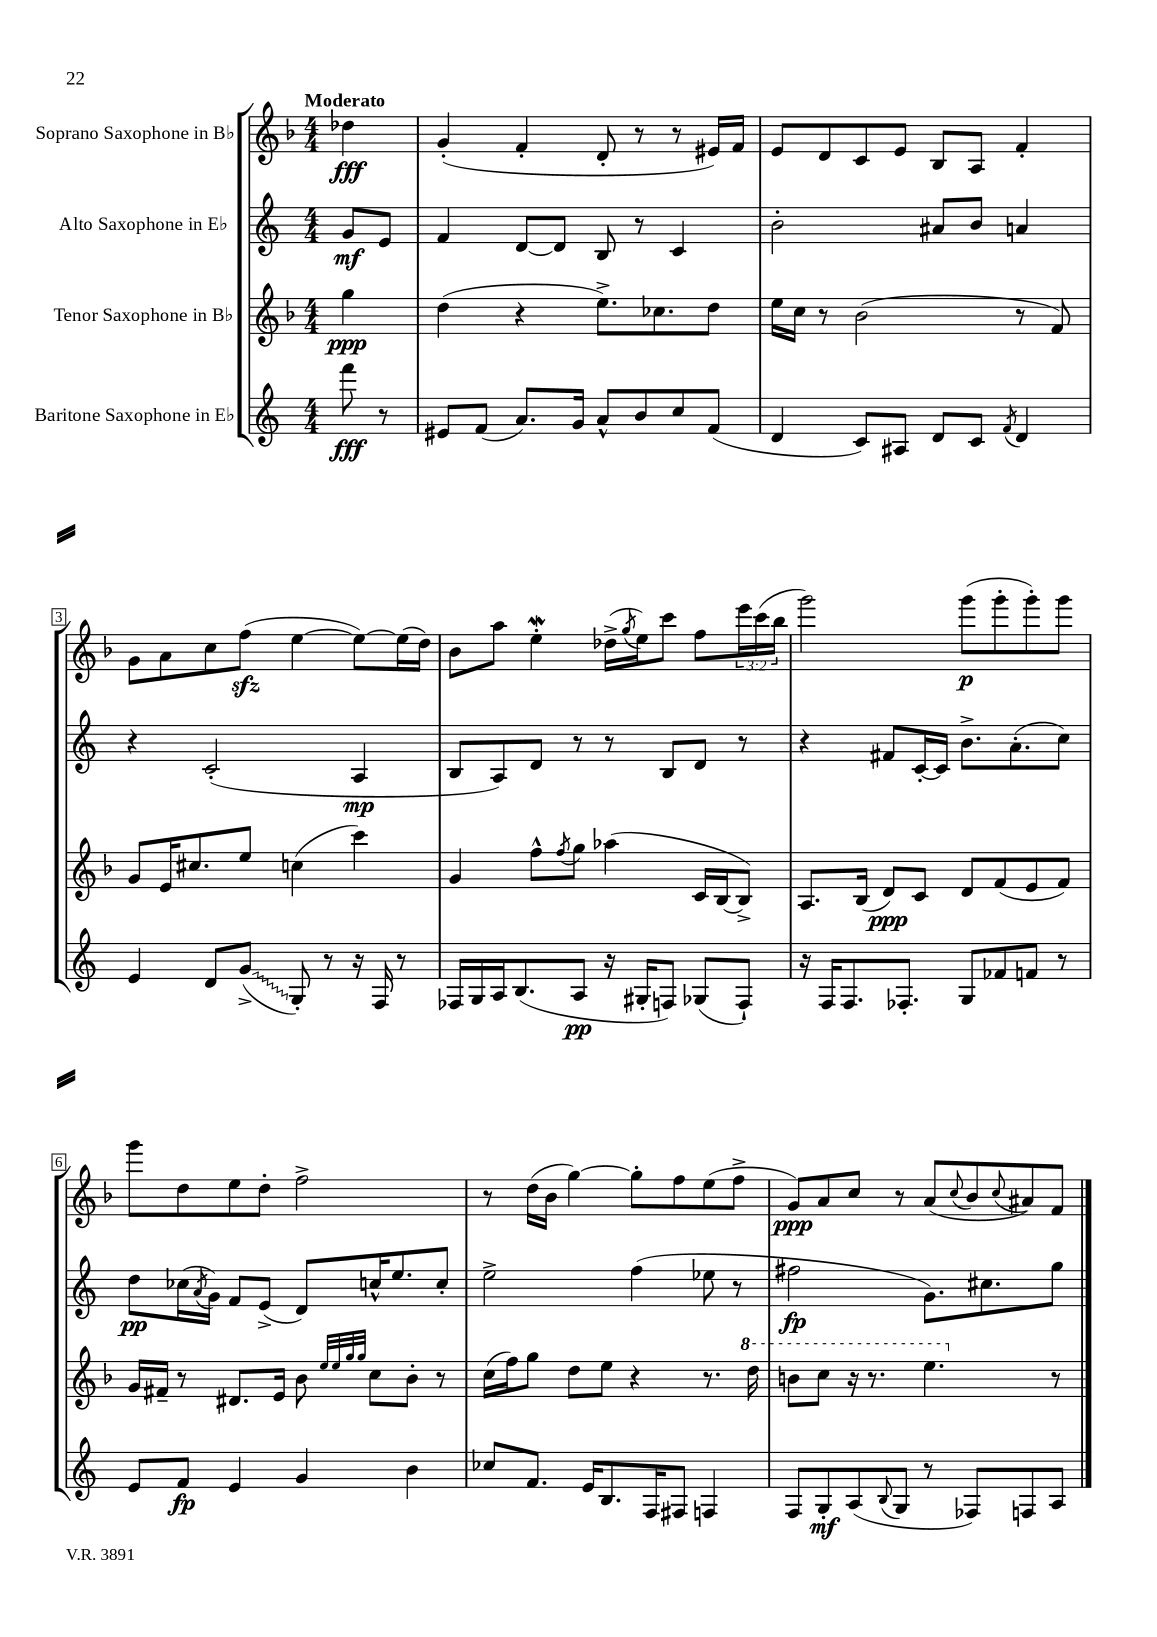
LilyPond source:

<<
\new StaffGroup <<
\new Staff = "s0" \with { instrumentName = "Soprano Saxophone in Bb" } {
    \clef treble \key f \major \numericTimeSignature \time 4/4 \override Staff.TupletNumber.text = #tuplet-number::calc-fraction-text \partial 4 \tempo "Moderato"
    des''4\fff |
    g'4-.( f'4-. d'8-. r8 r8 eis'16) f'16 |
    e'8 d'8 c'8 e'8 bes8 a8 f'4-. |
    g'8 a'8 c''8 f''8\sfz( e''4~ e''8~) e''16( d''16) |
    bes'8 a''8 e''4-.\mordent des''16->( \acciaccatura { g''8 } e''16) c'''8 f''8 \tuplet 3/2 { e'''16 c'''16( bes''16 } |
    g'''2) g'''8\p( g'''8-. g'''8-.) g'''8 |
    g'''8 d''8 e''8 d''8-. f''2-> |
    r8 d''16( bes'16 g''4~) g''8-. f''8 e''8( f''8-> |
    g'8\ppp) a'8 c''8 r8 a'8( \appoggiatura { c''8 } bes'8 \appoggiatura { c''8 } ais'8) f'8 \bar "|." |
}
\new Staff = "s1" \with { instrumentName = "Alto Saxophone in Eb" } {
    \clef treble \key c \major \numericTimeSignature \time 4/4 \partial 4
    g'8\mf e'8 |
    f'4 d'8~ d'8 b8 r8 c'4 |
    b'2-. ais'8 b'8 a'4 |
    r4 c'2-.( a4\mp |
    b8 a8) d'8 r8 r8 b8 d'8 r8 |
    r4 fis'8 c'16~-. c'16 b'8.-> a'8.-.( c''8) |
    d''8\pp ces''16( \acciaccatura { a'8 } g'16) f'8 e'8->( d'8) c''16-^ e''8. c''8-. |
    e''2-> f''4( ees''8 r8 |
    fis''2\fp g'8.) cis''8. g''8 \bar "|." |
}
\new Staff = "s2" \with { instrumentName = "Tenor Saxophone in Bb" } {
    \clef treble \key f \major \numericTimeSignature \time 4/4 \partial 4
    g''4\ppp |
    d''4( r4 e''8.->) ces''8. d''8 |
    e''16 c''16 r8 bes'2( r8 f'8) |
    g'8 e'16 cis''8. e''8 c''4( c'''4) |
    g'4 f''8-^ \acciaccatura { f''8 } g''8 aes''4( c'16 bes16~ bes8->) |
    a8. bes16( d'8\ppp) c'8 d'8 f'8( e'8 f'8) |
    g'16 fis'16-- r8 dis'8. e'16 bes'8 \grace { e''32 e''32 g''32 g''32 } c''8 bes'8-. r8 |
    c''16( f''16) g''8 d''8 e''8 r4 r8. \ottava #1 d'''16 |
    b''8 c'''8 r16 r8. e'''4. \ottava #0 r8 \bar "|." |
}
\new Staff = "s3" \with { instrumentName = "Baritone Saxophone in Eb" } {
    \clef treble \key c \major \numericTimeSignature \time 4/4 \partial 4
    f'''8\fff r8 |
    eis'8 f'8( a'8.) g'16 a'8-^ b'8 c''8 f'8( |
    d'4 c'8) ais8 d'8 c'8 \acciaccatura { f'8 } d'4 |
    e'4 d'8 \once \override Glissando.style = #'zigzag g'8->\glissando( g8-.) r8 r16 f16 r8 |
    fes16 g16 a16 b8.( a8\pp r16 gis16-. f8) ges8( f8-!) |
    r16 f16 f8. fes8.-. g8 fes'8 f'8 r8 |
    e'8 f'8\fp e'4 g'4 b'4 |
    ces''8 f'8. e'16 b8. f16 fis8 f4 |
    f8 g8-.\mf a8( \appoggiatura { b8 } g8 r8 fes8) f8 a8 \bar "|." |
}
>>
>>
\layout { \context { \Score \override BarNumber.stencil = #(make-stencil-boxer 0.1 0.3 ly:text-interface::print) } }
